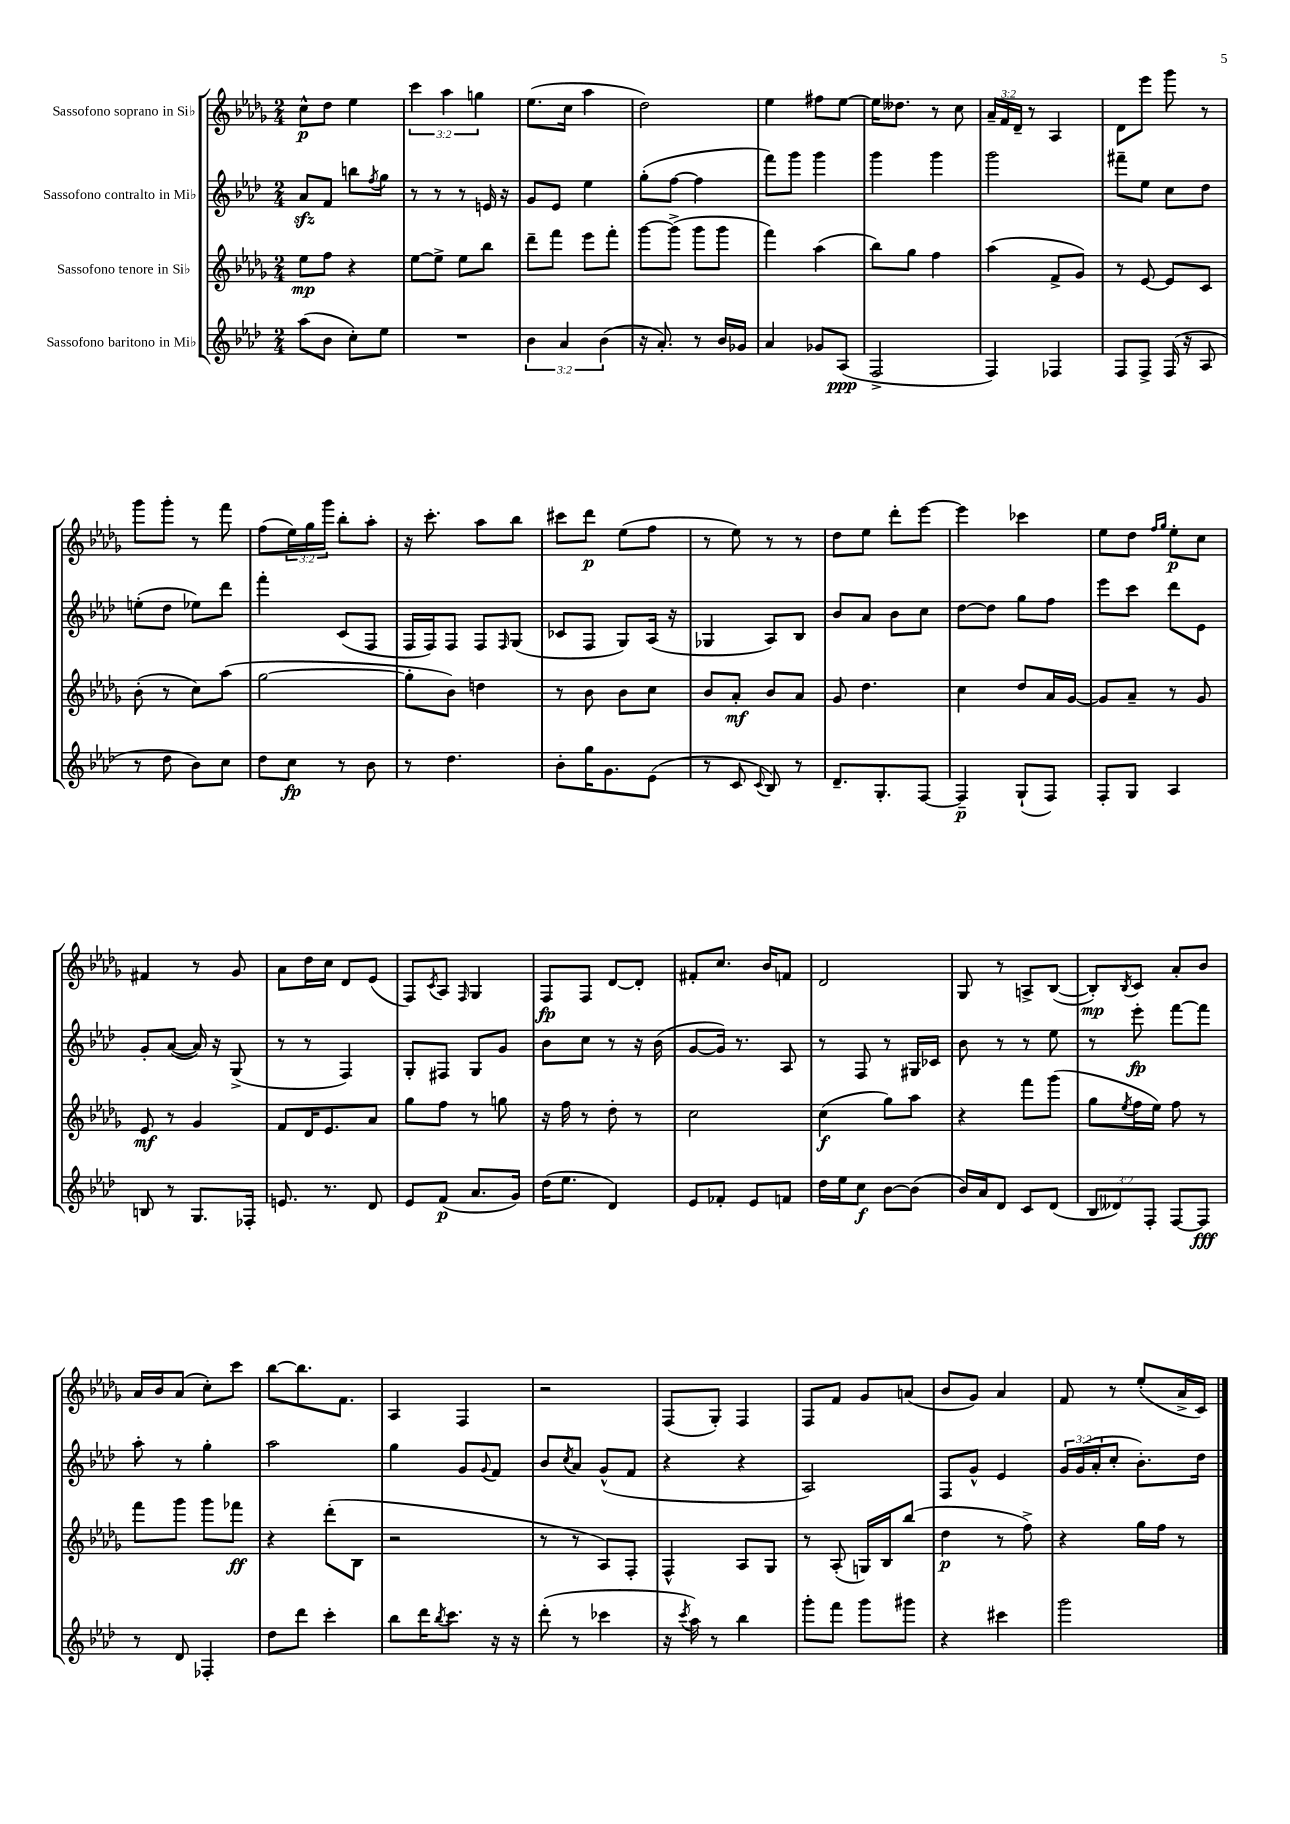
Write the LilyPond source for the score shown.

<<
\new StaffGroup <<
\new Staff = "s0" \with { instrumentName = "Sassofono soprano in Sib" } {
    \clef treble \key des \major \numericTimeSignature \time 2/4 \override Staff.TupletNumber.text = #tuplet-number::calc-fraction-text
    c''8-^\p des''8 ees''4 |
    \tuplet 3/2 { c'''4 aes''4 g''4 } |
    ees''8.( c''16 aes''4 |
    des''2) |
    ees''4 fis''8 ees''8~ |
    ees''16 deses''8. r8 c''8 |
    \tuplet 3/2 { aes'16-- f'16 des'16-- } r8 aes4 |
    des'8 ees'''8 ges'''8 r8 |
    ges'''8 ges'''8-. r8 f'''8 |
    f''8( \tuplet 3/2 { ees''16) ges''16 ges'''16 } bes''8-. aes''8-. |
    r16 c'''8.-. aes''8 bes''8 |
    cis'''8 des'''8\p ees''8( f''8 |
    r8 ees''8) r8 r8 |
    des''8 ees''8 des'''8-. ees'''8~ |
    ees'''4 ces'''4 |
    ees''8 des''8 \grace { f''16 ges''16 } ees''8-.\p c''8 |
    fis'4 r8 ges'8 |
    aes'8 des''16 c''16 des'8 ees'8( |
    f8) \acciaccatura { c'8 } aes8 \grace { f16 } ges4 |
    f8\fp f8 des'8~ des'8-. |
    fis'8-. c''8. bes'16 f'8 |
    des'2 |
    ges8 r8 a8-> bes8~( |
    bes8-.\mp) \acciaccatura { bes8 } c'8 aes'8-. bes'8 |
    aes'16 bes'16 aes'8( c''8-.) c'''8 |
    bes''8~ bes''8. f'8. |
    aes4 f4 |
    r2 |
    f8( ges8-.) f4 |
    f8 f'8 ges'8 a'8( |
    bes'8 ges'8) aes'4 |
    f'8 r8 ees''8-.( aes'16-> c'16) \bar "|." |
}
\new Staff = "s1" \with { instrumentName = "Sassofono contralto in Mib" } {
    \clef treble \key aes \major \numericTimeSignature \time 2/4 \override Staff.TupletNumber.text = #tuplet-number::calc-fraction-text
    aes'8\sfz f'8 b''8 \acciaccatura { f''8 } g''8 |
    r8 r8 r8 e'16 r16 |
    g'8 ees'8 ees''4 |
    g''8-.( f''8~ f''4 |
    f'''8) g'''8 g'''4 |
    g'''4 g'''4 |
    g'''2 |
    fis'''8-- ees''8 c''8 des''8 |
    e''8-.( des''8 ees''8) des'''8 |
    f'''4-. c'8( f8 |
    f16 f16) f8 f8 \grace { f16 } g8( |
    ces'8 f8 g8) aes16( r16 |
    ges4 aes8) bes8 |
    bes'8 aes'8 bes'8 c''8 |
    des''8~ des''8 g''8 f''8 |
    ees'''8 c'''8 des'''8 ees'8 |
    g'8-. aes'8~( aes'16) r16 g8->( |
    r8 r8 f4) |
    g8-. fis8 g8 g'8 |
    bes'8 c''8 r8 r16 bes'16( |
    g'8~ g'16) r8. aes8 |
    r8 f8 r8 gis16 ces'16 |
    bes'8 r8 r8 ees''8 |
    r8 ees'''8-.\fp f'''8~ f'''8 |
    aes''8-. r8 g''4-. |
    aes''2 |
    g''4 g'8 \appoggiatura { g'8 } f'8 |
    bes'8 \acciaccatura { c''8 } aes'8 g'8-^( f'8 |
    r4 r4 |
    aes2) |
    f8 g'8-^ ees'4 |
    \tuplet 3/2 { g'16 g'16( aes'16-. } c''8-. bes'8.-.) des''16 \bar "|." |
}
\new Staff = "s2" \with { instrumentName = "Sassofono tenore in Sib" } {
    \clef treble \key des \major \numericTimeSignature \time 2/4
    ees''8\mp f''8 r4 |
    ees''8~ ees''8-> ees''8 bes''8 |
    des'''8-- f'''8 ees'''8 f'''8-. |
    ges'''8~ ges'''8->( ges'''8 ges'''8 |
    f'''4) aes''4( |
    bes''8) ges''8 f''4 |
    aes''4( f'8-> ges'8) |
    r8 ees'8~ ees'8 c'8 |
    bes'8-.( r8 c''8) aes''8( |
    ges''2~ |
    ges''8-. bes'8) d''4 |
    r8 bes'8 bes'8 c''8 |
    bes'8 aes'8-.\mf bes'8 aes'8 |
    ges'8 des''4. |
    c''4 des''8 aes'16 ges'16~ |
    ges'8 aes'8-- r8 ges'8 |
    ees'8\mf r8 ges'4 |
    f'8 des'16 ees'8. aes'8 |
    ges''8 f''8 r8 g''8 |
    r16 f''16 r8 des''8-. r8 |
    c''2 |
    c''4\f( ges''8) aes''8 |
    r4 f'''8 ges'''8( |
    ges''8 \acciaccatura { ees''8 } f''16 ees''16) f''8 r8 |
    f'''8 ges'''8 ges'''8 fes'''8\ff |
    r4 des'''8-.( bes8 |
    r2 |
    r8 r8 aes8) f8-. |
    f4-^ aes8 ges8 |
    r8 aes8-.( g16) bes16 bes''8( |
    des''4\p r8 f''8->) |
    r4 ges''16 f''16 r8 \bar "|." |
}
\new Staff = "s3" \with { instrumentName = "Sassofono baritono in Mib" } {
    \clef treble \key aes \major \numericTimeSignature \time 2/4 \override Staff.TupletNumber.text = #tuplet-number::calc-fraction-text
    aes''8( bes'8 c''8-.) ees''8 |
    R2 |
    \tuplet 3/2 { bes'4 aes'4 bes'4( } |
    r16 aes'8.-.) r8 bes'16 ges'16 |
    aes'4 ges'8 aes8\ppp( |
    f2-> |
    f4) fes4 |
    f8 f8-> f16( r16 aes8 |
    r8 des''8 bes'8) c''8 |
    des''8 c''8\fp r8 bes'8 |
    r8 des''4. |
    bes'8-. g''16 g'8. ees'8( |
    r8 c'8 \appoggiatura { c'8 } bes8) r8 |
    des'8.-- g8.-. f8~ |
    f4--\p g8-!( f8) |
    f8-. g8 aes4 |
    b8 r8 g8. fes16-. |
    e'8. r8. des'8 |
    ees'8 f'8\p( aes'8. g'16) |
    des''16( ees''8. des'4) |
    ees'8 fes'8-. ees'8 f'8 |
    des''16 ees''16 c''8\f bes'8~ bes'8( |
    bes'16) aes'16 des'8 c'8 des'8( |
    \tuplet 3/2 { bes8 deses'8) f8-. } f8~ f8\fff |
    r8 des'8 fes4-. |
    des''8 des'''8 c'''4-. |
    bes''8 des'''16 \acciaccatura { bes''8 } c'''8. r16 r16 |
    des'''8-.( r8 ces'''4 |
    r16 \acciaccatura { c'''8 } aes''16) r8 bes''4 |
    g'''8-. f'''8 g'''8 gis'''8 |
    r4 cis'''4 |
    g'''2 \bar "|." |
}
>>
>>
\layout { \context { \Score \remove "Bar_number_engraver" } }
